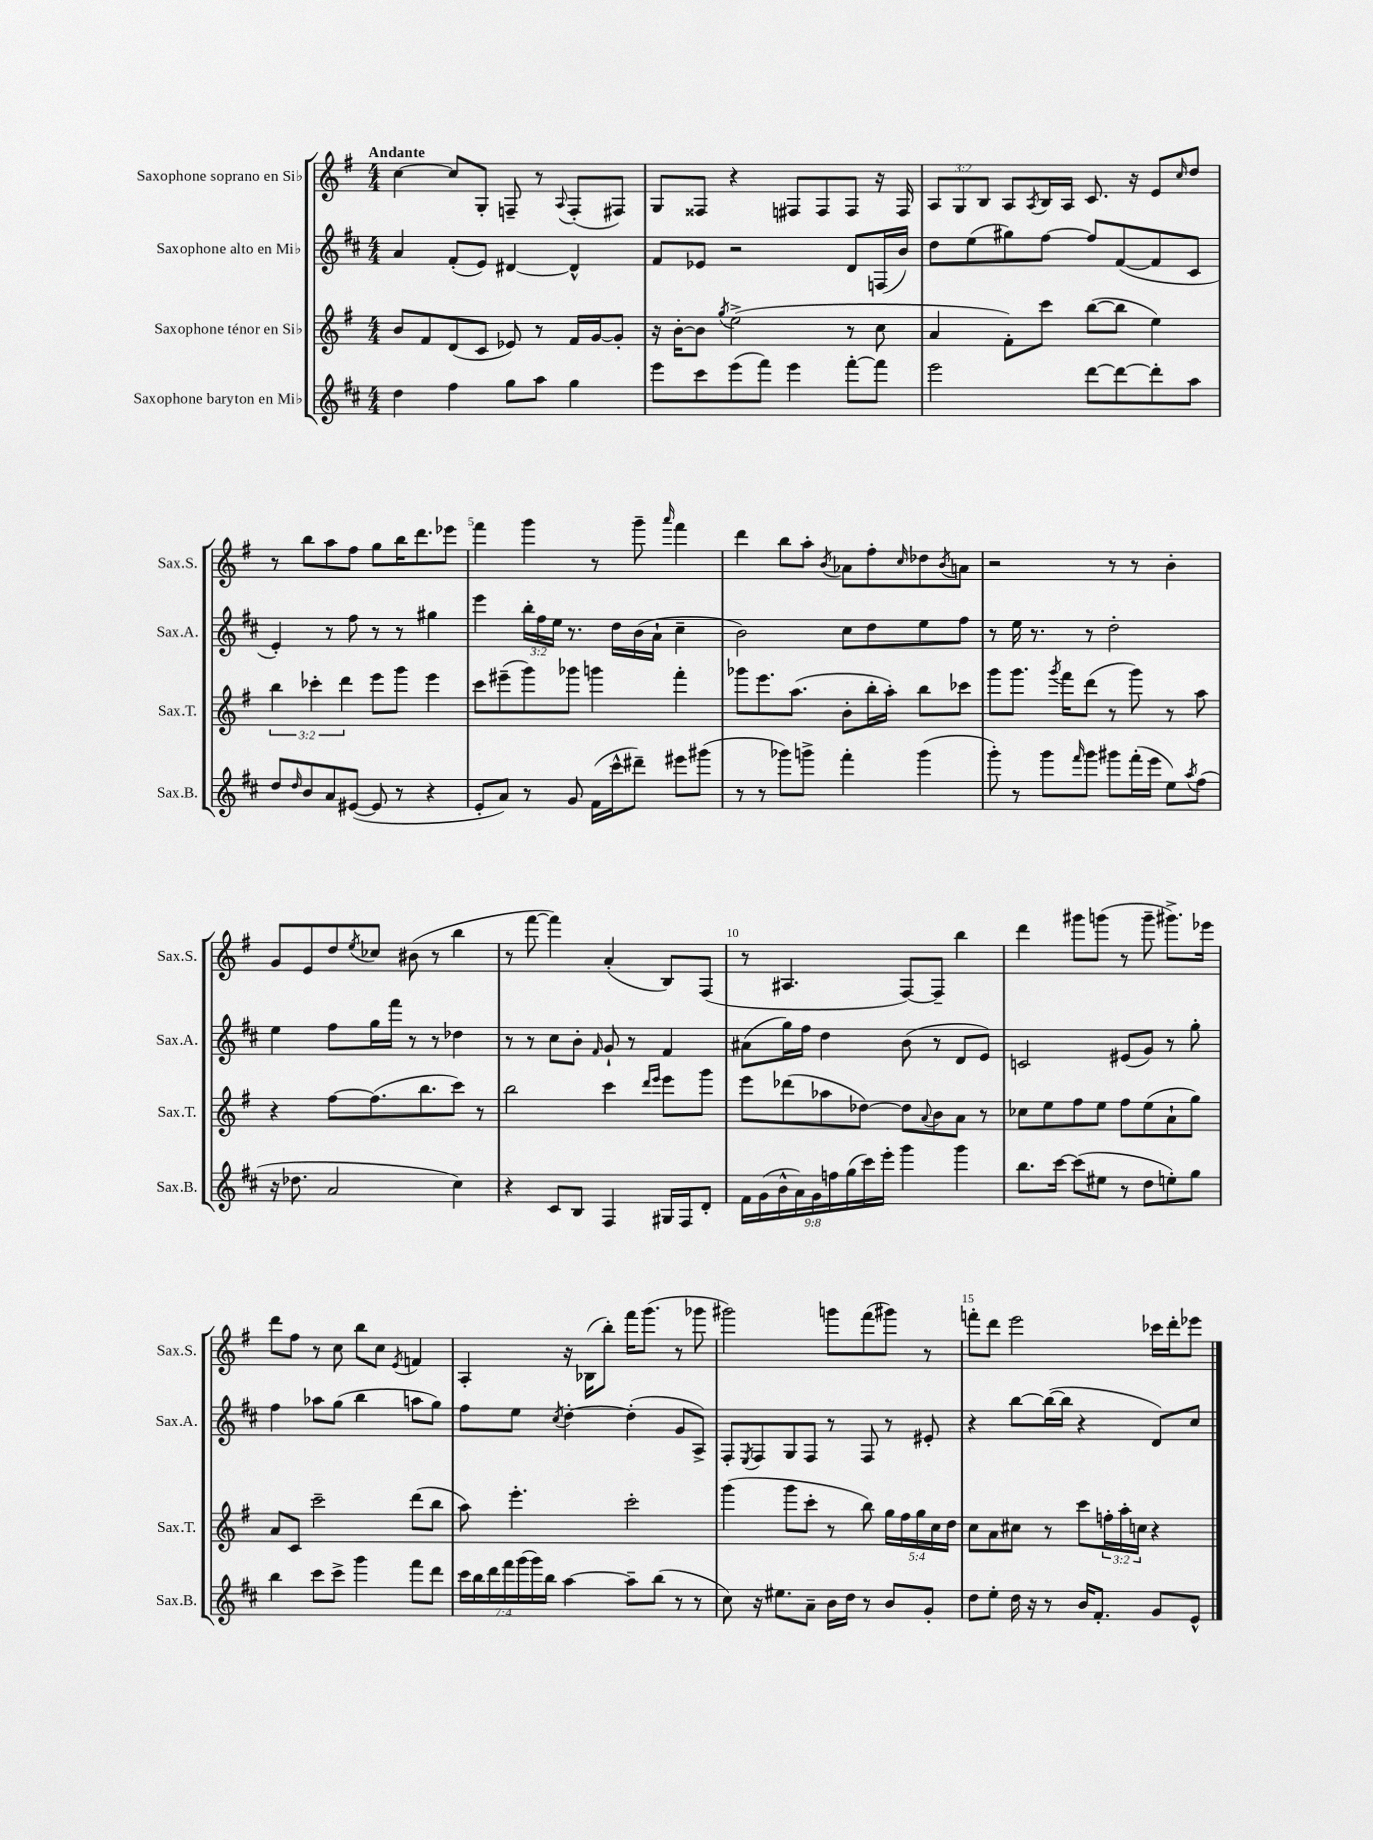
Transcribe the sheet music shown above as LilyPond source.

<<
\new StaffGroup <<
\new Staff = "s0" \with { instrumentName = "Saxophone soprano en Sib" shortInstrumentName = "Sax.S." } {
    \clef treble \key g \major \numericTimeSignature \time 4/4 \override Staff.TupletNumber.text = #tuplet-number::calc-fraction-text \tempo "Andante"
    c''4~ c''8 g8-. f8-- r8 \appoggiatura { a8 } f8-.( fis8) |
    g8 fisis8 r4 fis8 fis8 fis8 r16 fis16 |
    \tuplet 3/2 { a8 g8 b8 } a8 \acciaccatura { a8 } b16 a16 c'8. r16 e'8 \grace { c''16 } d''8 |
    r8 b''8 a''8 fis''8 g''8 b''16 d'''8. ees'''8 |
    fis'''4 g'''4 r8 g'''8-- \grace { a'''16 } fis'''4 |
    d'''4 b''8 a''8-. \acciaccatura { b'8 } aes'8 fis''8-. \grace { c''16 } des''8 \acciaccatura { b'8 } a'8 |
    r2 r8 r8 b'4-. |
    g'8 e'8 d''8 \acciaccatura { e''8 } ces''8 bis'8( r8 b''4 |
    r8 fis'''8~ fis'''4) a'4-.( b8) fis8( |
    r8 ais4. fis8~) fis8-- b''4 |
    d'''4 gis'''8 g'''8( r8 g'''8-- gis'''8.->) ees'''16 |
    d'''8 fis''8 r8 c''8 b''8 c''8 \acciaccatura { e'8 } f'4 |
    a4-. r16 bes16( b''8-.) fis'''16 g'''8.( r8 ges'''8 |
    gis'''2) g'''8 fis'''8( gis'''8) r8 |
    f'''8-. d'''8 e'''2 ces'''16 d'''16-. ees'''8 \bar "|." |
}
\new Staff = "s1" \with { instrumentName = "Saxophone alto en Mib" shortInstrumentName = "Sax.A." } {
    \clef treble \key d \major \numericTimeSignature \time 4/4 \override Staff.TupletNumber.text = #tuplet-number::calc-fraction-text
    a'4 fis'8-.( e'8) dis'4~ dis'4-^ |
    fis'8 ees'8 r2 d'8 f16( b'16) |
    d''8 e''8( gis''8) fis''8~ fis''8 fis'8~( fis'8 cis'8 |
    e'4-.) r8 fis''8 r8 r8 gis''4 |
    e'''4 \tuplet 3/2 { b''16-. fis''16 e''16 } r8. d''16 b'16( a'16-! cis''4-- |
    b'2) cis''8 d''8 e''8 fis''8 |
    r8 e''16 r8. r8 d''2-. |
    e''4 fis''8 g''16 fis'''16 r8 r8 des''4 |
    r8 r8 cis''8 b'8-. \grace { fis'16 } g'8-! r8 fis'4 |
    ais'8( g''16) fis''16 d''4 b'8( r8 d'8 e'8) |
    c'2 eis'8( g'8) r8 g''8-. |
    fis''4 aes''8 g''8( b''4 a''8 g''8) |
    fis''8 e''8 \acciaccatura { cis''8 } d''4~-. d''4-.( g'8 a8->) |
    fis8-. \acciaccatura { e8 } fis8 g8 fis8 r8 fis8 r8 eis'8-. |
    r4 b''8~ b''16~( b''16 r4 d'8) cis''8 \bar "|." |
}
\new Staff = "s2" \with { instrumentName = "Saxophone ténor en Sib" shortInstrumentName = "Sax.T." } {
    \clef treble \key g \major \numericTimeSignature \time 4/4 \override Staff.TupletNumber.text = #tuplet-number::calc-fraction-text
    b'8 fis'8 d'8( c'8 ees'8) r8 fis'16 g'16~ g'8-. |
    r16 b'16~-. b'8 \acciaccatura { g''8 } e''2->( r8 c''8 |
    a'4 fis'8-.) c'''8 b''8~( b''8 e''4) |
    \tuplet 3/2 { b''4 ces'''4-. d'''4 } e'''8 g'''8 e'''4 |
    c'''8 eis'''8--( g'''8) ges'''8 g'''4 fis'''4-. |
    ges'''8 e'''8. a''8.( b'8-. b''16-. a''16-.) b''8 ces'''8 |
    g'''8 g'''8. \acciaccatura { g'''8 } fis'''16 d'''8( r8 g'''8) r8 a''8 |
    r4 fis''8~ fis''8.( b''8. c'''8) r8 |
    b''2 c'''4 \grace { d'''16 e'''16 } e'''8 g'''8 |
    e'''8 des'''8( aes''8 des''8~) des''8 \appoggiatura { a'8 } b'8 a'8 r8 |
    ces''8 e''8 fis''8 e''8 fis''8 e''8( a'8-! g''8) |
    a'8 c'8 c'''2-- d'''8( b''8 |
    a''8) e'''4.-. c'''2-. |
    g'''4( g'''8 c'''8-. r8 b''8) \tuplet 5/4 { g''16 fis''16 g''16 c''16 d''16 } |
    c''8 a'8 cis''8 r8 c'''8 \tuplet 3/2 { f''16-. a''16-. c''16 } r4 \bar "|." |
}
\new Staff = "s3" \with { instrumentName = "Saxophone baryton en Mib" shortInstrumentName = "Sax.B." } {
    \clef treble \key d \major \numericTimeSignature \time 4/4 \override Staff.TupletNumber.text = #tuplet-number::calc-fraction-text
    d''4 fis''4 g''8 a''8 g''4 |
    e'''8 cis'''8 e'''8( fis'''8) e'''4 fis'''8~-. fis'''8 |
    e'''2 d'''8~ d'''8~ d'''8-. a''8 |
    d''8 \grace { d''16 } b'8 a'8 eis'8~( eis'8 r8 r4 |
    e'8-. a'8) r8 g'8 fis'16( cis'''16-^ dis'''8--) eis'''8 gis'''8( |
    r8 r8 ges'''8) g'''8-> fis'''4-. g'''4( |
    g'''8-.) r8 g'''8 \grace { fis'''16 } g'''8 gis'''8 fis'''16-.( e'''16 e''8) \acciaccatura { a''8 } fis''8( |
    r16 des''8. a'2 cis''4) |
    r4 cis'8 b8 fis4 gis16 fis16 d'8-. |
    \tuplet 9/8 { fis'16 g'16( b'16-^ a'16) g'16 f''16 g''16( cis'''16) e'''16-. } g'''4 g'''4 |
    b''8. cis'''16~ cis'''8( eis''8 r8 d''8 e''8-.) g''8 |
    b''4 cis'''8 cis'''8-> g'''4 fis'''8 d'''8 |
    \tuplet 7/4 { cis'''16 b''16 d'''16 fis'''16 g'''16( g'''16) b''16 } a''4~ a''8-- b''8( r8 r8 |
    cis''8) r16 eis''8. a'8-- b'16 d''16 r8 b'8 g'8-. |
    d''8 e''8-. d''16 r16 r8 b'16 fis'8.-. g'8 e'8-^ \bar "|." |
}
>>
>>
\layout { \context { \Score \override BarNumber.break-visibility = ##(#f #t #t) barNumberVisibility = #(every-nth-bar-number-visible 5) } }
